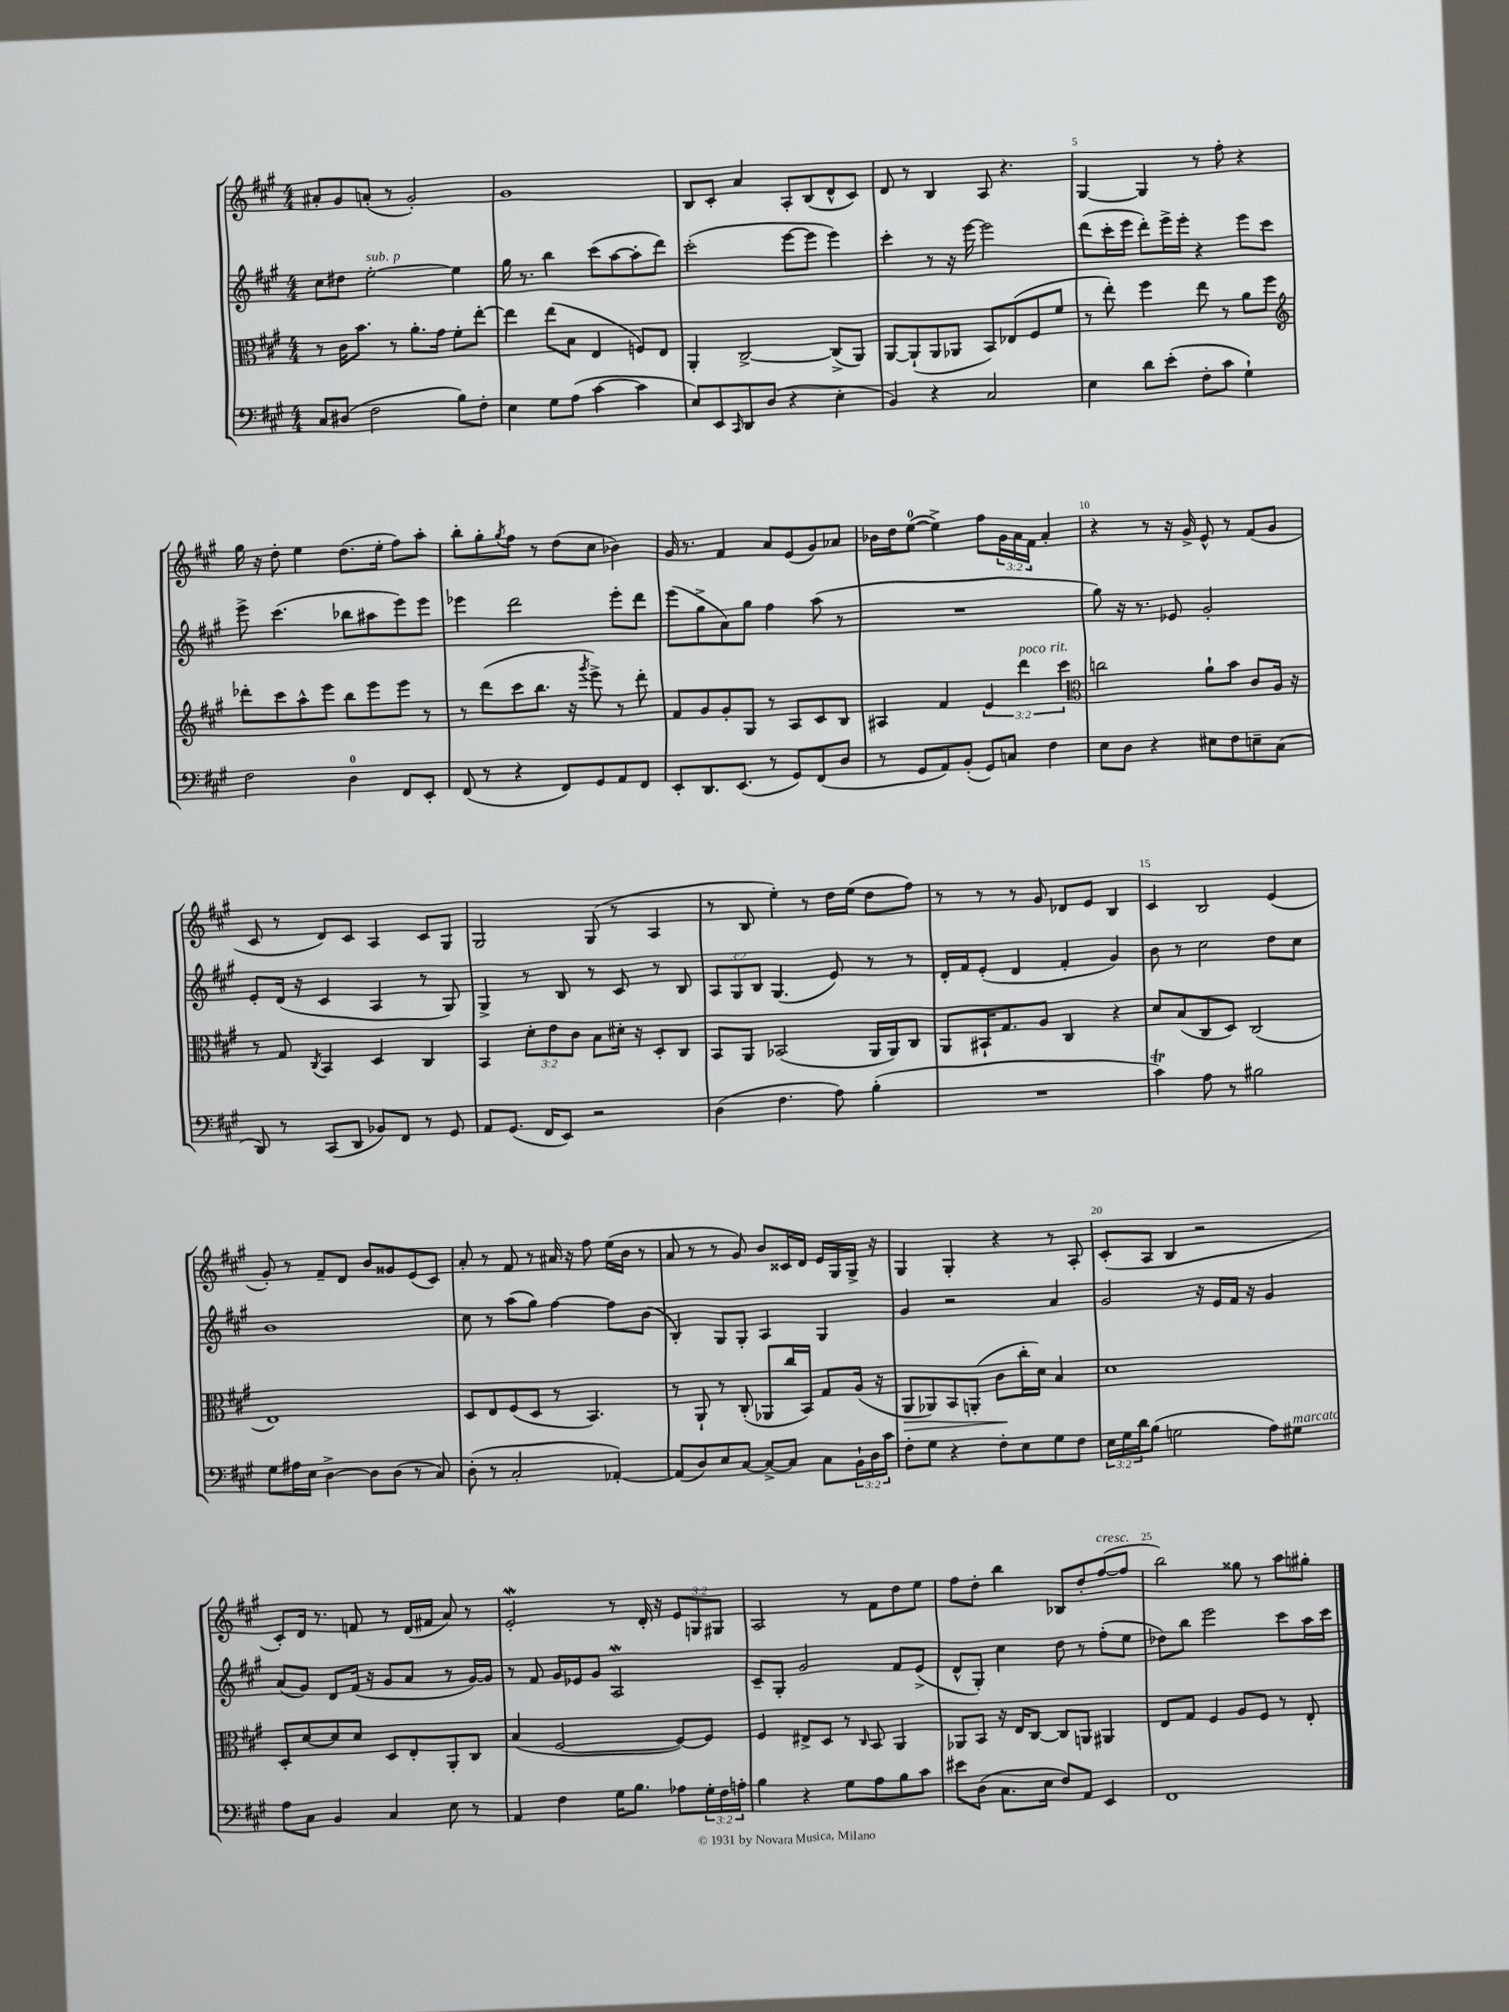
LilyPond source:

<<
\new StaffGroup <<
\new Staff = "s0" {
    \clef treble \key a \major \numericTimeSignature \time 4/4 \override Staff.TupletNumber.text = #tuplet-number::calc-fraction-text
    ais'8-. gis'8 a'8-.( r8 gis'2-.) |
    gis'1 |
    b8 cis'8-. a'4 a8-. b8( d'8-^ cis'8) |
    d'8 r8 b4 a8 r4. |
    gis4~ gis4 r8 fis''8-. r4 |
    gis''16 r16 d''8-. e''4 d''8.( e''16-. fis''8) a''8-. |
    b''8-. gis''8-. \acciaccatura { gis''8 } fis''8 r8 d''8( cis''8 bes'4) |
    gis'16 r8. fis'4 a'8 e'8( gis'8) aes'8 |
    bes'16 d''16 e''8-0~( e''4->) fis''8 \tuplet 3/2 { gis'16 a'16 fis'16 } a'4-. |
    r4 r8 r16 gis'16-> e'8-^ r8 fis'8( gis'8 |
    cis'8 r8 d'8) cis'8 a4 cis'8 gis8 |
    gis2 gis8( r8 a4 |
    r8 b8 e''4-.) r8 d''16 e''16( d''8 fis''8) |
    r8 r8 r8 gis'8 des'8 e'8 b4 |
    cis'4 b2 e'4( |
    gis'8-.) r8 fis'8-- d'8 b'8 gisis'8 e'8( cis'8) |
    a'8-. r8 fis'8 r8 ais'16 r16 fis''8 e''16( b'16 r8 |
    a'8 r8 r8 gis'8) b'8 cisis'16 d'16 e'16 gis16 gis16-> r16 |
    gis4 gis4-. r4 r8 a8-. |
    cis'8-.( a8 b4 r2 |
    cis'8-.) d'16 r8. f'8 r8 d'16( fis'16 a'8) r8 |
    e'2-.\mordent r8 d'16-. r16 \tuplet 3/2 { e'8 g8 gis8 } |
    a2 r8 fis'8 d''8 e''8 |
    fis''8 d''8-. b''4 bes8 d''8-. fis''8~^\markup { \italic "cresc." }( fis''8 |
    b''2) gisis''8 r8 a''8 gis''8-. \bar "|." |
}
\new Staff = "s1" {
    \clef treble \key a \major \numericTimeSignature \time 4/4 \override Staff.TupletNumber.text = #tuplet-number::calc-fraction-text
    cis''8 dis''8 e''2~-.^\markup { \italic "sub. p" } e''4 |
    gis''16 r8. b''4 cis'''8( a''8~ a''8-. d'''8) |
    cis'''2-.( e'''8~ e'''8 e'''4) |
    cis'''4-. r8 r16 e'''16~ e'''2 |
    d'''8( cis'''16-. e'''16 d'''8-.) e'''16-> e'''16-. r4 e'''8 cis'''8 |
    e'''8-> cis'''4.( bes''8 ais''8 e'''8) e'''8 |
    ees'''4 d'''2 ees'''8-. d'''8 |
    e'''8( gis''8-> a'8) gis''8 fis''4 a''8( r8 |
    R1 |
    gis''8) r16 r8. ees'8 gis'2-. |
    e'8-. d'16( r16 cis'4 a4 r8 gis8) |
    gis4-> r8 b8 r8 cis'8 r8 b8 |
    \tuplet 3/2 { a8 gis8 b8 } gis4.( e'8) r8 r8 |
    d'16-. fis'16 e'8-.( d'4 fis'4-. gis'4) |
    b'8 r8 cis''2 d''8 cis''8 |
    b'1 |
    cis''8 r8 a''8( gis''8) fis''4~ fis''8 b'8( |
    b4-.) gis8 gis8-. a4 gis4 |
    gis'4 r2 a'4 |
    gis'2 r16 e'16 fis'16 r16 gis'4 |
    a'8( gis'8) d'8 fis'16( r16 gis'8 a'8 r8 gis'16~) gis'16 |
    r8 fis'8 gis'16 ees'16 gis'8 a2\mordent |
    cis'8-- gis8-. gis'2 fis'8 e'8->( |
    d'8-^ gis8-.) cis''4 d''8 r8 fis''8-.( e''8 |
    des''8) b''8 e'''2 cis'''8 a''16 cis'''16 \bar "|." |
}
\new Staff = "s2" {
    \clef alto \key a \major \numericTimeSignature \time 4/4 \override Staff.TupletNumber.text = #tuplet-number::calc-fraction-text
    r8 cis'16 b'8. r8 a'8.-. gis'16 fis'8-. e''8~-. |
    e''4 e''8( b8 e4 f8) e8 |
    a,4-. cis2~-> cis8->( a,8) |
    a,8~ a,8-!( a,8 aes,8 b,8) ees8( fis8 fis'8 |
    r8 e''8-.) fis''4 e''8 r8 a'8 fis''8 |
    \clef treble des'''8-. cis'''8 a''8-^ e'''8 b''8 e'''8 e'''8 r8 |
    r8 d'''8( cis'''8 b''8. r16 \acciaccatura { gis'''8 } e'''8->) r8 d'''8-. |
    fis'8 gis'8 gis'8-. gis8 r8 a8 cis'8 b8 |
    ais4 fis'4 \tuplet 3/2 { e'4 d'''4^\markup { \italic "poco rit." } cis'''4 } |
    \clef alto c''2 a'8-! b'8 cis'8 a16 r16 |
    r8 gis8 \acciaccatura { cis8 } b,4 d4 cis4 |
    b,4 \tuplet 3/2 { d'8-. e'8 cis'8 } b8 dis'16-. r16 d8-. cis8 |
    b,8 a,8 bes,2( a,16 a,16) cis8 |
    a,8 bis,16-! gis8. a8 cis4 r4 |
    d'8 b8( cis8 d8) cis2( |
    e1) |
    d8 e8 fis8( d8 r8 b,4.) |
    r8 a,8-! r8 cis8-.( aes,8 cis''16 b,16) gis8 a16( r16 |
    a,8\> aes,8) b,8 a,8-.( cis'8\! cis''16-. d'16) b4 |
    d'1 |
    d8-. d'8~ d'8 d'8 d8 e8-. a,8-. cis8 |
    b4( fis2~ fis8~) fis8 |
    fis4 eis8-> d8 r8 \grace { cis16 } b,8 a,4 |
    aes,8 b,8 r16 e16 cis8~ cis8 a,8 ais,4 |
    e8 gis8 fis4 a8 fis8 r8 e8-. \bar "|." |
}
\new Staff = "s3" {
    \clef bass \key a \major \numericTimeSignature \time 4/4 \override Staff.TupletNumber.text = #tuplet-number::calc-fraction-text
    cis8 dis8( fis2 b8) fis8-. |
    e4 gis8 a8( cis'4~ cis'4 |
    e8) e,8 \grace { cis,16 } d,8 d8( r4 e4-. |
    b,4) r4 cis2 |
    e4 d'8 e'8-.( fis8-. cis'8 gis4-!) |
    fis2 d4-0 fis,8 e,8-. |
    fis,8( r8 r4 fis,8) gis,8 a,8 fis,8 |
    e,8-. d,8. e,8.( r8 gis,8) fis,8( d8 |
    r8 gis,8 a,8) b,8-.( gis,8) c8 fis4 |
    e8 d8 r4 eis8 fis8 e8-- cis8( |
    d,8) r8 cis,8( d,8 bes,8) fis,8 r8 gis,8 |
    a,8 gis,8.( fis,16 e,8) r2 |
    d4( fis4. a8) b4-.( |
    R1 |
    cis'4\trill) a8 r8 bis2 |
    gis8 ais16 e16 d4~-> d8 d8( r8 cis8) |
    d8-.( r8 cis2-. aes,4~-.) |
    aes,8( d8) e8 cis8~ cis8~-> cis8 cis8 \tuplet 3/2 { b,16-! d16 cis'16 } |
    fis8-. gis8 r4 fis8-. e8 gis8 fis8 |
    \tuplet 3/2 { e16 gis16 d'16 } b8( g2 a8) gis8^\markup { \italic "marcato" } |
    a8 cis8 b,4 cis4 e8 r8 |
    a,4 fis4 gis16 b8. aes8 \tuplet 3/2 { gis16-. fis16 a16-. } |
    b4 r4 gis8 a8 b8 cis'8 |
    eis'8 d8( cis8. e16 fis8) a,8 e,4 |
    fis,1 \bar "|." |
}
>>
>>
\layout { \context { \Score \override BarNumber.break-visibility = ##(#f #t #t) barNumberVisibility = #(every-nth-bar-number-visible 5) } }
